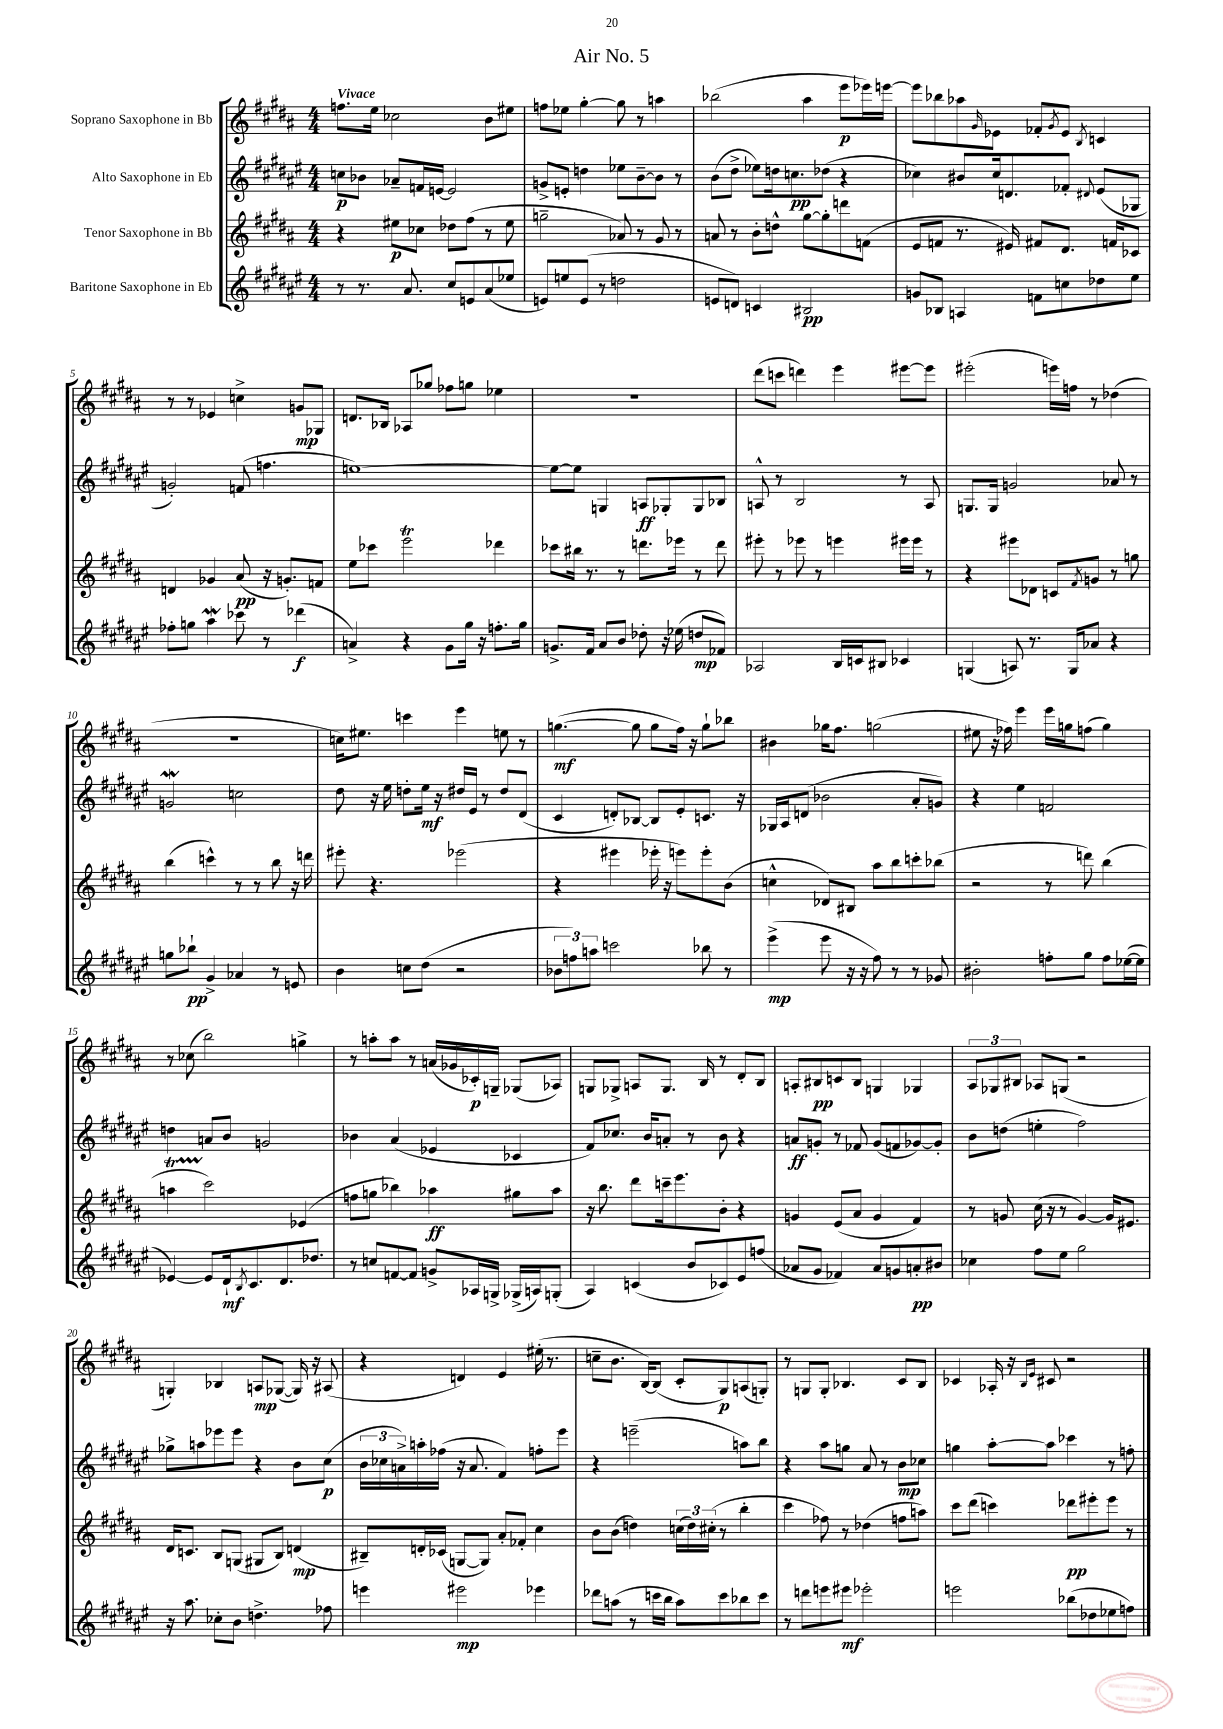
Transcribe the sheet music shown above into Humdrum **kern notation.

**kern	**dynam	**kern	**dynam	**kern	**dynam	**kern	**dynam
*part4	*part4	*part3	*part3	*part2	*part2	*part1	*part1
*staff4	*staff4	*staff3	*staff3	*staff2	*staff2	*staff1	*staff1
*I"Baritone Saxophone in Eb	*	*I"Tenor Saxophone in Bb	*	*I"Alto Saxophone in Eb	*	*I"Soprano Saxophone in Bb	*
*clefG2	*	*clefG2	*	*clefG2	*	*clefG2	*
*k[f#c#g#d#a#e#]	*	*k[f#c#g#d#a#]	*	*k[f#c#g#d#a#e#]	*	*k[f#c#g#d#a#]	*
*M4/4	*	*M4/4	*	*M4/4	*	*M4/4	*
=1	=1	=1	=1	=1	=1	=1	=1
!	!	!	!	!	!	!LO:TX:a:B:t=Vivace	!
8r	.	4r	.	8ccn\L	p	8.ffn\L	.
8.r	.	.	.	8b-X\J	.	.	.
.	.	.	.	.	.	16ee\Jk	.
.	.	8ee#X\L	p	8a-X~/L	.	2cc-X\	.
8.a#/	.	.	.	.	.	.	.
.	.	8cc-X\J	.	16fn/L	.	.	.
.	.	.	.	[16en/JJ	.	.	.
8cc#/L	.	8dd-X\L	.	2e/]	.	.	.
8en/	.	(8ff#\J	.	.	.	.	.
(8a#/	.	8r	.	.	.	8b\L	.
8ee-X/J	.	8ee#\	.	.	.	8ee#X\J	.
=2	=2	=2	=2	=2	=2	=2	=2
8en/L)	.	2ggn~\	.	8gn^/L	.	8ffn\L	.
8een/	.	.	.	8en'/J	.	8ee-X\J	.
(8e/J	.	.	.	4ddn\	.	[4gg#'\	.
8r	.	.	.	.	.	.	.
2ddn\	.	8a-X/)	.	8ee-X\L	.	8gg#\]	.
.	.	8r	.	[8b~\	.	8r	.
.	.	8g#/	.	8b\J]	.	4aan\	.
.	.	8r	.	8r	.	.	.
=3	=3	=3	=3	=3	=3	=3	=3
8en/L	.	8an/	.	(8b\L	.	(2bb-X\	.
8dn/J)	.	8r	.	8dd#^\J	.	.	.
4cn/	.	8b'\L	.	8ee-X\L)	.	.	.
.	.	8ddn^^\J	.	16ddn\k	.	.	.
.	.	.	.	8.ccn\	pp	.	.
2B#X/	pp	[8gg#\L	.	.	.	4aa#\	.
.	.	8gg#'\]	.	(8dd-X\J	.	.	.
.	.	8dddn\	.	4r	.	8eee\L	p
.	.	(8fn\J	.	.	.	16eee-X\L)	.
.	.	.	.	.	.	[16eeen\JJ	.
=4	=4	=4	=4	=4	=4	=4	=4
8gn/L	.	8e/L	.	4cc-X\)	.	8eee\L]	.
8B-X/J	.	8fn/J	.	.	.	8bb-X\	.
4An/	.	8.r	.	8b#X/L	.	8aa-X\	.
.	.	.	.	.	.	16qqg#/	.
.	.	.	.	16cc-/k	.	8e-X\J	.
.	.	16e#X/)	.	8.dn/	.	.	.
8fn\L	.	8f#X/L	.	.	.	8f-X'/L	.
.	.	.	.	.	.	8qg#/	.
8ccn\	.	8.d#/J	.	8f-X'/J	.	8e-/J	.
.	.	.	.	8qqd#X/	.	8qB/	.
8dd-X\	.	.	.	(8e#/L	.	4cn/	.
.	.	16fn/KL	.	.	.	.	.
8ee#\J	.	8c-X/J	.	8G-X/J	.	.	.
!!LO:LB:g=z
=5	=5	=5	=5	=5	=5	=5	=5
8ff-X'\L	.	4dn/	.	2gn'/)	.	8r	.
8ggn\J	.	.	.	.	.	8r	.
4aa#W\	.	4g-X/	.	.	.	4e-X/	.
8ccc-X\	.	(8a#/	pp	(8fn/	.	4ccn^\	.
8r	.	16r	.	4.ffn\	.	.	.
.	.	8.gn'/L)	.	.	.	.	.
(4ddd-X\	f	.	.	.	.	8gn/L	mp
.	.	8fn/J	.	.	.	8G-X/J	.
=6	=6	=6	=6	=6	=6	=6	=6
4an^/)	.	8ee\L	.	[1een)	.	8.dn/L	.
.	.	8ccc-X\J	.	.	.	.	.
.	.	.	.	.	.	16B-X/Jk	.
4r	.	2eeeT\	.	.	.	8A-X/L	.
.	.	.	.	.	.	8gg-X/J	.
8g#\L	.	.	.	.	.	8ff-X\L	.
16gg#\Jk	.	.	.	.	.	8ggn\J	.
16r	.	.	.	.	.	.	.
8.ffn'\L	.	4ddd-X\	.	.	.	4ee-X\	.
16gg#\Jk	.	.	.	.	.	.	.
=7	=7	=7	=7	=7	=7	=7	=7
8.gn^/L	.	8ccc-X\L	.	8ee\L_	.	1r	.
.	.	16bb#X\Jk	.	8ee\J]	.	.	.
16f#/Jk	.	8.r	.	.	.	.	.
8a#/L	.	.	.	4Gn/	.	.	.
8b/J	.	8r	.	.	.	.	.
8dd-X'\	.	8.dddn\L	.	8An/L	ff	.	.
16r	.	.	.	8G-X'/	.	.	.
(16ee-X\	.	16eee-X\Jk	.	.	.	.	.
8ddn/L	mp	8r	.	8G-/	.	.	.
8f-X/J)	.	8ddd\	.	8B-X/J	.	.	.
=8	=8	=8	=8	=8	=8	=8	=8
2A-X/	.	8eee#X'\	.	8An^^/	.	(8ddd#\L	.
.	.	8r	.	8r	.	8cccn\J	.
.	.	8eee-X\	.	2B/	.	4dddn\)	.
.	.	8r	.	.	.	.	.
16B/LL	.	4eeen\	.	.	.	4eee\	.
16cn/J	.	.	.	.	.	.	.
8B#X/J	.	.	.	.	.	.	.
4c-X/	.	16eee#X\LL	.	8r	.	[8eee#X\L	.
.	.	16eee#\JJ	.	.	.	.	.
.	.	8r	.	8A/	.	8eee#\J]	.
=9	=9	=9	=9	=9	=9	=9	=9
(4Gn/	.	4r	.	8.Gn/L	.	(2eee#X'\	.
.	.	.	.	16G/Jk	.	.	.
8An/)	.	8eee#X\L	.	2gn/	.	.	.
8.r	.	8d-X\J	.	.	.	.	.
.	.	8cn/L	.	.	.	16eeen\LL)	.
16G/KL	.	.	.	.	.	16ffn\JJ	.
.	.	8qf#/	.	.	.	.	.
8a-X/J	.	8gn/J	.	.	.	8r	.
4r	.	8r	.	8a-X/	.	(4dd-X\	.
.	.	8ggn\	.	8r	.	.	.
!!LO:LB:g=z
=10	=10	=10	=10	=10	=10	=10	=10
8ggn\L	.	(4bb\	.	2gnw/	.	1r	.
8bb-X`\J	pp	.	.	.	.	.	.
4g#^/	.	4cccn^^\)	.	.	.	.	.
4a-X/	.	8r	.	2ccn\	.	.	.
.	.	8r	.	.	.	.	.
8r	.	8bb\	.	.	.	.	.
8en/	.	16r	.	.	.	.	.
.	.	16dddn\	.	.	.	.	.
=11	=11	=11	=11	=11	=11	=11	=11
4b\	.	8eee#X'\	.	8dd#\	.	16ccn\KL)	.
.	.	.	.	.	.	8.ee#X\J	.
.	.	4.r	.	16r	.	.	.
.	.	.	.	16ee#\	.	.	.
8ccn\L	.	.	.	8ddn'\L	.	4cccn\	.
(8dd#\J	.	.	.	16ee#\Jk	mf	.	.
.	.	.	.	16r	.	.	.
2r	.	(2eee-X\	.	16dd#X/LL	.	4eee\	.
.	.	.	.	16e#/JJ	.	.	.
.	.	.	.	8r	.	.	.
.	.	.	.	8dd#/L	.	8een\	.
.	.	.	.	(8d#/J	.	8r	.
=12	=12	=12	=12	=12	=12	=12	=12
12b-X\L	.	4r	.	4c#/	.	([4.ggn\	mf
12ffn\)	.	.	.	.	.	.	.
12aan\J	.	.	.	.	.	.	.
2cccn\	.	4eee#X\	.	8dn'/L)	.	.	.
.	.	.	.	[8B-X/J	.	8gg\]	.
.	.	16eee-X'\	.	8B-/L]	.	8gg\L	.
.	.	16r	.	.	.	.	.
.	.	8eeen\L)	.	8e#'/	.	16ff#\Jk)	.
.	.	.	.	.	.	16r	.
8bb-X\	.	8eee'\	.	8.cn/J	.	8gg`\L	.
8r	.	(8b\J	.	.	.	8bb-X\J	.
.	.	.	.	16r	.	.	.
=13	=13	=13	=13	=13	=13	=13	=13
(4eee#^\	mp	4ccn^^\	.	16G-X/LL	.	4b#X\	.
.	.	.	.	16A#/J	.	.	.
.	.	.	.	(8dn/J	.	.	.
8eee#\	.	8d-X/L)	.	2b-X\	.	16gg-X\KL	.
.	.	.	.	.	.	8.ff#\J	.
16r	.	8B#X/J	.	.	.	.	.
16r	.	.	.	.	.	.	.
8ff#\)	.	8aa#\L	.	.	.	(2ggn\	.
8r	.	8bb\	.	.	.	.	.
8r	.	8cccn'\	.	8a#'/L	.	.	.
8g-X/	.	(8bb-X\J	.	8gn/J)	.	.	.
=14	=14	=14	=14	=14	=14	=14	=14
2b#X'\	.	2r	.	4r	.	8ee#X\	.
.	.	.	.	.	.	16r	.
.	.	.	.	.	.	16ff-X\)	.
.	.	.	.	4ee#\	.	4eee\	.
8ffn'\L	.	8r	.	2fn/	.	16eee\LL	.
.	.	.	.	.	.	16ggn\J	.
8gg#\J	.	8dddn\)	.	.	.	(8ffn\J	.
8ff\L	.	(4bb\	.	.	.	4gg\)	.
([16ee-X\L	.	.	.	.	.	.	.
16ee-\JJ]	.	.	.	.	.	.	.
!!LO:LB:g=z
=15	=15	=15	=15	=15	=15	=15	=15
[4e-X/)	.	4aanT\	.	4ddn\	.	8r	.
.	.	.	.	.	.	(8cc-X\	.
8e-/L]	.	2ccc#\)	.	8an/L	.	2bb\)	.
16d#`/k	mf	.	.	8b/J	.	.	.
8qB/	.	.	.	.	.	.	.
8.c#/	.	.	.	.	.	.	.
.	.	.	.	2gn/	.	.	.
8.d#/	.	.	.	.	.	.	.
.	.	(4e-X/	.	.	.	4ggn^\	.
8.dd-X/J	.	.	.	.	.	.	.
=16	=16	=16	=16	=16	=16	=16	=16
8r	.	8ffn\L	.	4b-X\	.	8r	.
8ccn/L	.	8ggn\J	.	.	.	8aan'\L	.
[8fn/	.	4bb-X\)	.	(4a#/	.	8aa\J	.
8f/J]	.	.	.	.	.	8r	.
8gn^/L	.	4aa-X\	ff	4e-X/	.	(16an/LL	.
.	.	.	.	.	.	16g-X/	.
16A-X/L	.	.	.	.	.	16c-X'/)	p
16Gn^/JJ	.	.	.	.	.	16Gn~/JJ	.
(16G-X^/LL	.	8gg#X\L	.	4c-X/	.	(8G-X/L	.
16An/J)	.	.	.	.	.	.	.
(8Gn'/J	.	8aa-\J	.	.	.	8A-X/J)	.
=17	=17	=17	=17	=17	=17	=17	=17
4A#/)	.	16r	.	8f#/L)	.	8Gn/L	.
.	.	8.bb\	.	.	.	.	.
.	.	.	.	8.cc-X/J	.	8G-X^/J	.
(4cn/	.	8ddd#\L	.	.	.	8An/L	.
.	.	.	.	16b/KL	.	.	.
.	.	16cccn~\k	.	8an'/J	.	8.G-/J	.
.	.	8.eee\	.	.	.	.	.
8b/L	.	.	.	8r	.	.	.
.	.	.	.	.	.	16B/	.
8c-X/)	.	8b'\J	.	8b\	.	8r	.
8e#/	.	4r	.	4r	.	8d#'/L	.
(8ffn/J	.	.	.	.	.	8B/J	.
=18	=18	=18	=18	=18	=18	=18	=18
8a-X/L	.	4gn/	.	8an/L	ff	8An'/L	.
8g#/J	.	.	.	8gn'/J	.	8B#X/	pp
4f-X/)	.	(8e/L	.	8r	.	8cn/	.
.	.	8a#/J	.	8f-X/	.	8B#/J	.
8a-/L	.	4g/	.	(8g/L	.	4Gn/	.
8gn/	.	.	.	8fn/	.	.	.
8an'/	pp	4f#/)	.	[8g-X/)	.	4G-X/	.
8b#X/J	.	.	.	8g-'/J]	.	.	.
=19	=19	=19	=19	=19	=19	=19	=19
4cc-X\	.	8r	.	8b\L	.	12A#/L	.
.	.	.	.	.	.	12G-X/	.
.	.	8gn/	.	(8ddn\J	.	.	.
.	.	.	.	.	.	12B#X/J	.
8ff#\L	.	(16cc#\	.	4een'\	.	8A-X/L	.
.	.	16r	.	.	.	.	.
8ee#\J	.	8r	.	.	.	(8Gn/J	.
2gg#\	.	[4g/)	.	2ff#\)	.	2r	.
.	.	16g/KL]	.	.	.	.	.
.	.	8.e#X/J	.	.	.	.	.
!!LO:LB:g=z
=20	=20	=20	=20	=20	=20	=20	=20
16r	.	16d#/KL	.	8gg-X^\L	.	4Gn'/)	.
8.aa#\	.	8.cn/J	.	.	.	.	.
.	.	.	.	8aan\	.	.	.
8cc-X'\L	.	8B/L	.	8eee-X\	.	4B-X/	.
8b\J	.	(8Gn/J	.	8eee-\J	.	.	.
4.ddn^\	.	8G#X/L	.	4r	.	8An/L	mp
.	.	8B/J)	.	.	.	([8G-X/J	.
.	.	(4dn/	mp	8b\L	.	16G-/])	.
.	.	.	.	.	.	16r	.
8ff-X\	.	.	.	(8cc#\J	p	(8A#X/	.
=21	=21	=21	=21	=21	=21	=21	=21
4eeen\	.	8B#X~/L)	.	24b\LL	.	4r	.
.	.	.	.	24cc-X\	.	.	.
.	.	.	.	24an^\)	.	.	.
.	.	16dn'/L	.	16aan'\	.	.	.
.	.	(16c-X/JJ	.	(16ff-X\JJ	.	.	.
2eee#X\	mp	[8Gn/L	.	16r	.	4dn/)	.
.	.	.	.	8.a/	.	.	.
.	.	8G/J])	.	.	.	.	.
.	.	8a#'/L	.	4f#/)	.	4e/	.
.	.	8f-X'/J	.	.	.	.	.
4eee-X\	.	4cc#\	.	8ffn'\L	.	(16ee#X'\	.
.	.	.	.	.	.	8.r	.
.	.	.	.	8eee#\J	.	.	.
=22	=22	=22	=22	=22	=22	=22	=22
8ddd-X\L	.	8b\L	.	4r	.	8ccn~\L	.
(8aan\J	.	(8b\J	.	.	.	8.b\J	.
8r	.	4ddn\)	.	(2eeen~\	.	.	.
.	.	.	.	.	.	[16B/KL)	.
16cccn\LL	.	.	.	.	.	(8B/J]	.
16bb\JJ	.	.	.	.	.	.	.
8aa\L)	.	(24ccn\LL	.	.	.	8c#'/L	.
.	.	24dd\)	.	.	.	.	.
.	.	(24cc#X'\JJ	.	.	.	.	.
8ccc\	.	8r	.	.	.	8G#/)	p
8bb-X\	.	4bb'\	.	8aan\L)	.	(8An/	.
8ccc\J	.	.	.	8bb\J	.	8Gn'/J)	.
=23	=23	=23	=23	=23	=23	=23	=23
8r	.	4ccc#\	.	4r	.	8r	.
8dddn\L	.	.	.	.	.	8Gn/L	.
8eeen\	.	8ff-X\)	.	8aa#\L	.	8G'/J	.
8eee#X\J	mf	8r	.	8ggn\J	.	4.B-X/	.
2eee-X'\	.	(4dd-X\	.	8a#/	.	.	.
.	.	.	.	8r	.	.	.
.	.	8ffn\L	.	8b\L	mp	8c#/L	.
.	.	8aan\J)	.	8cc-X\J	.	8B-/J	.
=24	=24	=24	=24	=24	=24	=24	=24
2eeen\	.	8ccc#\L	.	4ggn\	.	4c-X/	.
.	.	(8ddd#\J	.	.	.	.	.
.	.	4cccn\)	.	[8aa#'\L	.	16A-X'/	.
.	.	.	.	.	.	16r	.
.	.	.	.	.	.	16qqB/LL	.
.	.	.	.	.	.	16qqe/JJ	.
.	.	.	.	8aa#\J]	.	8c#X/	.
(8bb-X\L	.	8ddd-X\L	pp	4ccc-X\	.	2r	.
8dd-X\	.	8eee#X'\	.	.	.	.	.
8ee-X\	.	8eee#\J	.	8r	.	.	.
8ffn\J)	.	8r	.	8ffn'\	.	.	.
==	==	==	==	==	==	==	==
*-	*-	*-	*-	*-	*-	*-	*-
